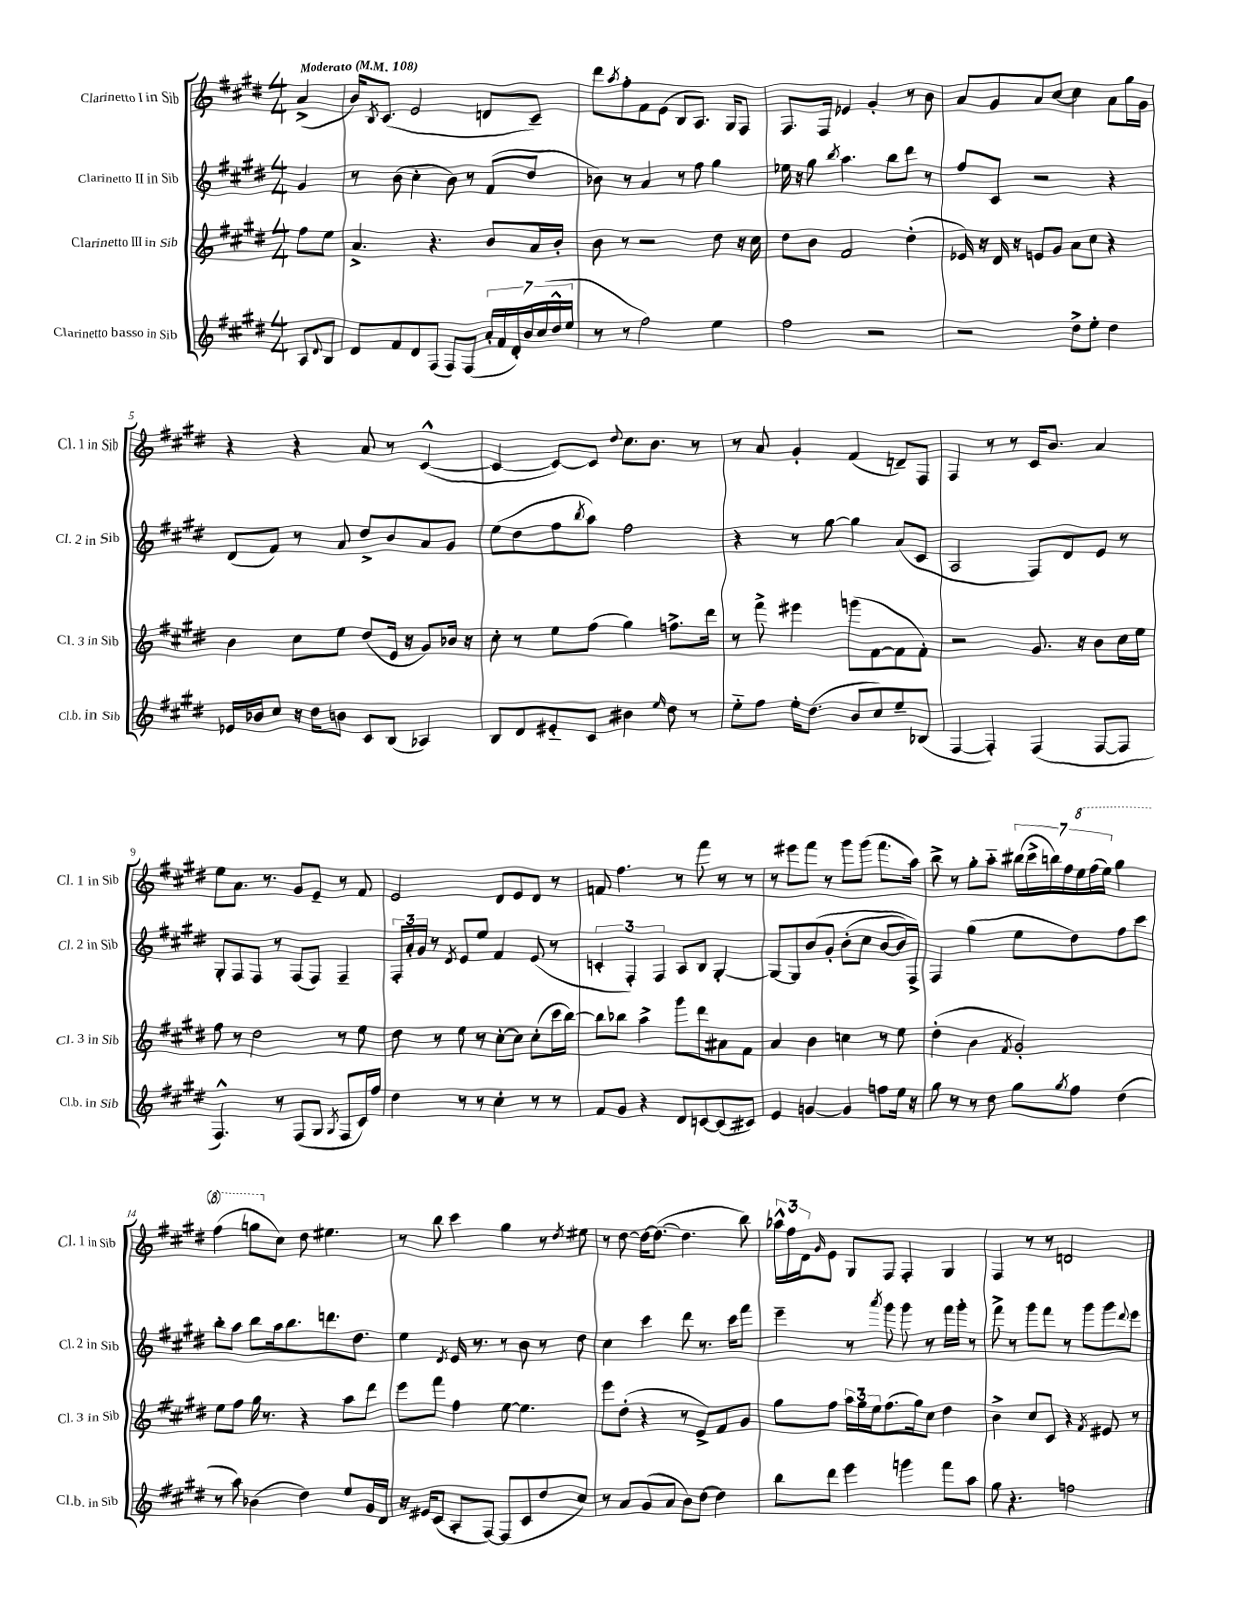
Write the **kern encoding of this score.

**kern	**kern	**kern	**kern
*part4	*part3	*part2	*part1
*staff4	*staff3	*staff2	*staff1
*I"Clarinetto basso in Sib	*I"Clarinetto III in Sib	*I"Clarinetto II in Sib	*I"Clarinetto I in Sib
*I'Cl.b. in Sib	*I'Cl. 3 in Sib	*I'Cl. 2 in Sib	*I'Cl. 1 in Sib
*clefG2	*clefG2	*clefG2	*clefG2
*k[f#c#g#d#]	*k[f#c#g#d#]	*k[f#c#g#d#]	*k[f#c#g#d#]
*M4/4	*M4/4	*M4/4	*M4/4
*MM108	*MM108	*MM108	*MM108
=	=	=	=
!	!	!	!LO:TX:a:B:t=Moderato
8A/L	8ff#\L	4g#/	(4a^/
8qqd#/	.	.	.
8B/J	8ee\J	.	.
=1	=1	=1	=1
8d#/L	4.a^/	8r	16b/KL)
.	.	.	8qB/
.	.	.	(8.c#/J
8f#/	.	(8b\	.
8d#/	.	4cc#'\	2e/
(8F#/J	4.r	.	.
8F#/L)	.	8b\)	.
(8F#/J	.	8r	.
28a'/LL	8b/L	(8f#/L	8dn/L
28f#/	.	.	.
28d#'/)	.	.	.
28b/	.	.	.
.	16a/L	8dd#/J	8c#~/J)
(28cc#/	.	.	.
28dd#^^/	.	.	.
.	16b'/JJ	.	.
28ee/JJ	.	.	.
=2	=2	=2	=2
8r	8b\	8b-X\)	8ddd#\L
.	.	.	8qaa/
8r	8r	8r	8ff#'\
2ff#\)	2r	4a/	8f#\
.	.	.	(8e\J
.	.	8r	8B/L
.	.	8ff#\	8.A/J)
4ee\	8dd#\	4gg#\	.
.	.	.	16G#/KL
.	16r	.	8F#/J
.	16cc#\	.	.
=3	=3	=3	=3
2ff#\	8dd#\L	16ee-X\	8.F#/L
.	.	16r	.
.	8b\J	8gg#\	.
.	.	.	16F#/Jk
.	.	8qbb/	.
.	2f#/	4.aa\	4e-X/
2r	.	.	4g#'/
.	.	8bb\L	.
.	(4dd#'\	8ddd#\J	8r
.	.	8r	8b\
=4	=4	=4	=4
2r	16e-X/)	8ff#/L	8a/L
.	16r	.	.
.	16d#/	8c#/J	8g#/
.	16r	.	.
.	8en/L	2r	8a/
.	8g#/J	.	[8cc#/J
8dd#^\L	8a\L	.	4cc#\]
8ee'\J	8cc#\J	.	.
4dd#\	4r	4r	8a\L
.	.	.	16gg#\L
.	.	.	16g#\JJ
!!LO:LB:g=z
=5	=5	=5	=5
16e-X/LL	4b\	(8d#/L	4r
16b-X/J	.	.	.
8cc#/J	.	8f#/J)	.
16r	8cc#\L	8r	4r
16dd#\KL	.	.	.
8bn\J	8ee\J	8a/	.
8c#/L	(8dd#/L	8dd#^/L	8a/
(8B/J	16e/Jk	8b/	8r
.	16r	.	.
4A-X/)	8g#/L)	8a/	([4c#^^/
.	16b-X/Jk	8g#/J	.
.	16r	.	.
=6	=6	=6	=6
8B/L	8cc#'\	(8ee\L	4c#/_
8d#/	8r	8dd#\	.
8e#X/	8ee\L	8ff#\	8c#/L_)
.	.	8qbb/	.
8c#/J	(8ff#\J	8aa\J)	8c#/J]
.	.	.	8qqdd#/
4b#X\	4gg#\)	2ff#\	8.cc#\L
.	.	.	8.b\J
16qqee/	.	.	.
8dd#\	8.ffn^\L	.	.
8r	.	.	8r
.	16ddd#\Jk	.	.
=7	=7	=7	=7
8ee\L	8r	4r	8r
8ff#\J	8fff#^\	.	8a/
16ee'\KL	4eee#X\	8r	4g#'/
(8.dd#\J	.	.	.
.	.	[8gg#\	.
8b/L	(8gggn\L	4gg#\]	(4f#/
8cc#/)	[8f#\	.	.
8ee~/	8f#\]	(8a/L	8dn~/L)
(8B-X/J	8f#'\J)	8c#/J	8F#/J
=8	=8	=8	=8
[4F#/	2r	2A/	4F#/
4F#'/])	.	.	8r
.	.	.	8r
(4F#/	8.g#/	8F#/L)	16c#/KL
.	.	.	8.b/J
.	.	8d#/	.
.	16r	.	.
[8F#/L	8b\L	8e/J	4a/
8F#/J]	16cc#\L	8r	.
.	16ee\JJ	.	.
!!LO:LB:g=z
=9	=9	=9	=9
4.F#^^/)	8ff#\	8G#'/L	8ee\L
.	8r	8F#/	8.a\J
.	2dd#\	8F#/J	.
.	.	.	8.r
8r	.	8r	.
(8F#/L	.	(8F#/L	8g#/L
8G#/J	.	8F#/J)	8e~/J
8qG#/	.	.	.
8F#/L	8r	4F#~/	8r
16c#/L)	8ee\	.	8f#/
16ff#/JJ	.	.	.
=10	=10	=10	=10
4dd#\	8dd#\	24F#'/LL	2e/
.	.	24a'/	.
.	.	24g#/JJ	.
.	8r	8r	.
.	.	8qd#/	.
8r	8ee\	8e/L	.
8r	8r	8ee/J	.
4cc#'\	[8cc#'\L	4f#/	8d#/L
.	8cc#\J]	.	8e/
8r	(8cc#'\L	(8e/	8d#/J
8r	16ccc#\L	8r	8r
.	[16bb\JJ)	.	.
=11	=11	=11	=11
8f#/L	8bb\L]	6cn'/	8fn/
8g#/J	8bb-X\J	.	4.ff#\
.	.	6F#'/)	.
4r	4aa^\	.	.
.	.	6F#/	.
8d#/L	8ggg#\L	8A/L	8r
[8cn/	8ddd#\	8B/J	8fff#\
(8c/]	8a#X\	[4G#'/	8r
8c#X/J)	8f#\J	.	8r
=12	=12	=12	=12
4e/	4a/	8G#/L_	8r
.	.	8G#/]	8eee#X\L
[4gn/	4b\	(8b/	8fff#\J
.	.	8g#'/J	8r
4g/]	4ccn\	(8b'\L	8ggg#\L
.	.	8cc#\J	(8ggg#\J
8ffn\L	8r	[8b/L	8.fff#\L
16ee\Jk	8ee\	16b/L])	.
16r	.	16F#^/JJ)	16aa\Jk)
=13	=13	=13	=13
8gg#\	(4dd#'\	4F#/	8bb^\
8r	.	.	8r
8r	4b\	(4gg#\	8gg#'\L
8dd#\	.	.	8aa\J
.	8qf#/	.	.
8gg#\L	2g#'/)	8ee\L	(28bb#X\LL
.	.	.	28ccc#^\
.	.	.	28bbn\)
.	.	.	28ff#\
8qgg#/	.	.	.
8ff#\J	.	8dd#\)	.
*	*	*	*8va
.	.	.	28eee\
.	.	.	(28fff#\
.	.	.	28eee\JJ)
(4dd#\	.	8ff#\	4ggg#\
.	.	8ccc#\J	.
!!LO:LB:g=z
=14	=14	=14	=14
8r	8ee\L	8bb'\L	(4fff#\
8aa\)	8ff#\J	8aa\J	.
(4b-X\	16gg#\	8bb\L	8gggn\L
.	8.r	.	.
*	*	*	*X8va
.	.	16aa\k	8cc#\J)
.	.	8.bb\	.
4dd#\)	4r	.	8dd#\
.	.	8.dddn\	4.ee#X\
8ee/L	8aa\L	.	.
.	.	8.dd#\J	.
16g#/L	8ddd#\J	.	.
16d#/JJ	.	.	.
=15	=15	=15	=15
16r	8eee\L	4ee\	8r
16e#X/KL	.	.	.
(8c#/J	8fff#\J	.	8bb\
.	.	8qd#/	.
8A'/L	4ff#\	16e/	4ccc#\
.	.	8.r	.
[8F#/J)	.	.	.
(8F#/L]	[8ee\	8r	4gg#\
8c#/	4.ee\]	8b\	.
8dd#/	.	8r	8r
.	.	.	8qdd#/
8cc#/J)	.	8dd#\	8ee#X\
=16	=16	=16	=16
8r	8eee\L	4cc#\	8r
8a/L	(8dd#'\J	.	[8dd#\
(8g#/	4r	4ccc#\	16dd#\KL_
.	.	.	(8.dd#\J_
8a/J	.	.	.
8b\L)	8r	8ddd#\	4.dd#\]
[8dd#\J	8e^/L)	8.r	.
4dd#\]	8f#/	.	.
.	.	16ccc#\KL	.
.	8g#/J	8fff#\J	8bb\)
=17	=17	=17	=17
8bb\L	8gg#\L	4eee~\	24aa-X^^\LL
.	.	.	24ff#\
.	.	.	24d#\J
.	.	.	16qqg#/
8ddd#\J	8ff#\J	.	8e\J
4eee\	24aa\LL	8r	8G#/L
.	24gg#\	.	.
.	24ee\J	.	.
.	.	8qaaa/	.
.	(8.ff#\	8ggg#\	8F#/J
4gggn\	.	8ggg#\	4F#'/
.	16gg#\k)	.	.
.	8cc#\J	8r	.
8fff#\L	4dd#\	16fff#\LL	4G#/
.	.	16ggg#'\JJ	.
8aa\J	.	8r	.
=18	=18	=18	=18
8gg#\	4b^\	8fff#^\	4F#/
4.r	.	8r	.
.	8cc#/L	8ggg#\L	8r
.	8c#/J	8fff#\J	8r
2ffn\	4r	8r	2dn/
.	.	8ggg#\L	.
.	8qf#/	.	.
.	8e#X/	8ggg#\	.
.	.	8qqddd#/	.
.	8r	8eee\J	.
==	==	==	==
*-	*-	*-	*-
